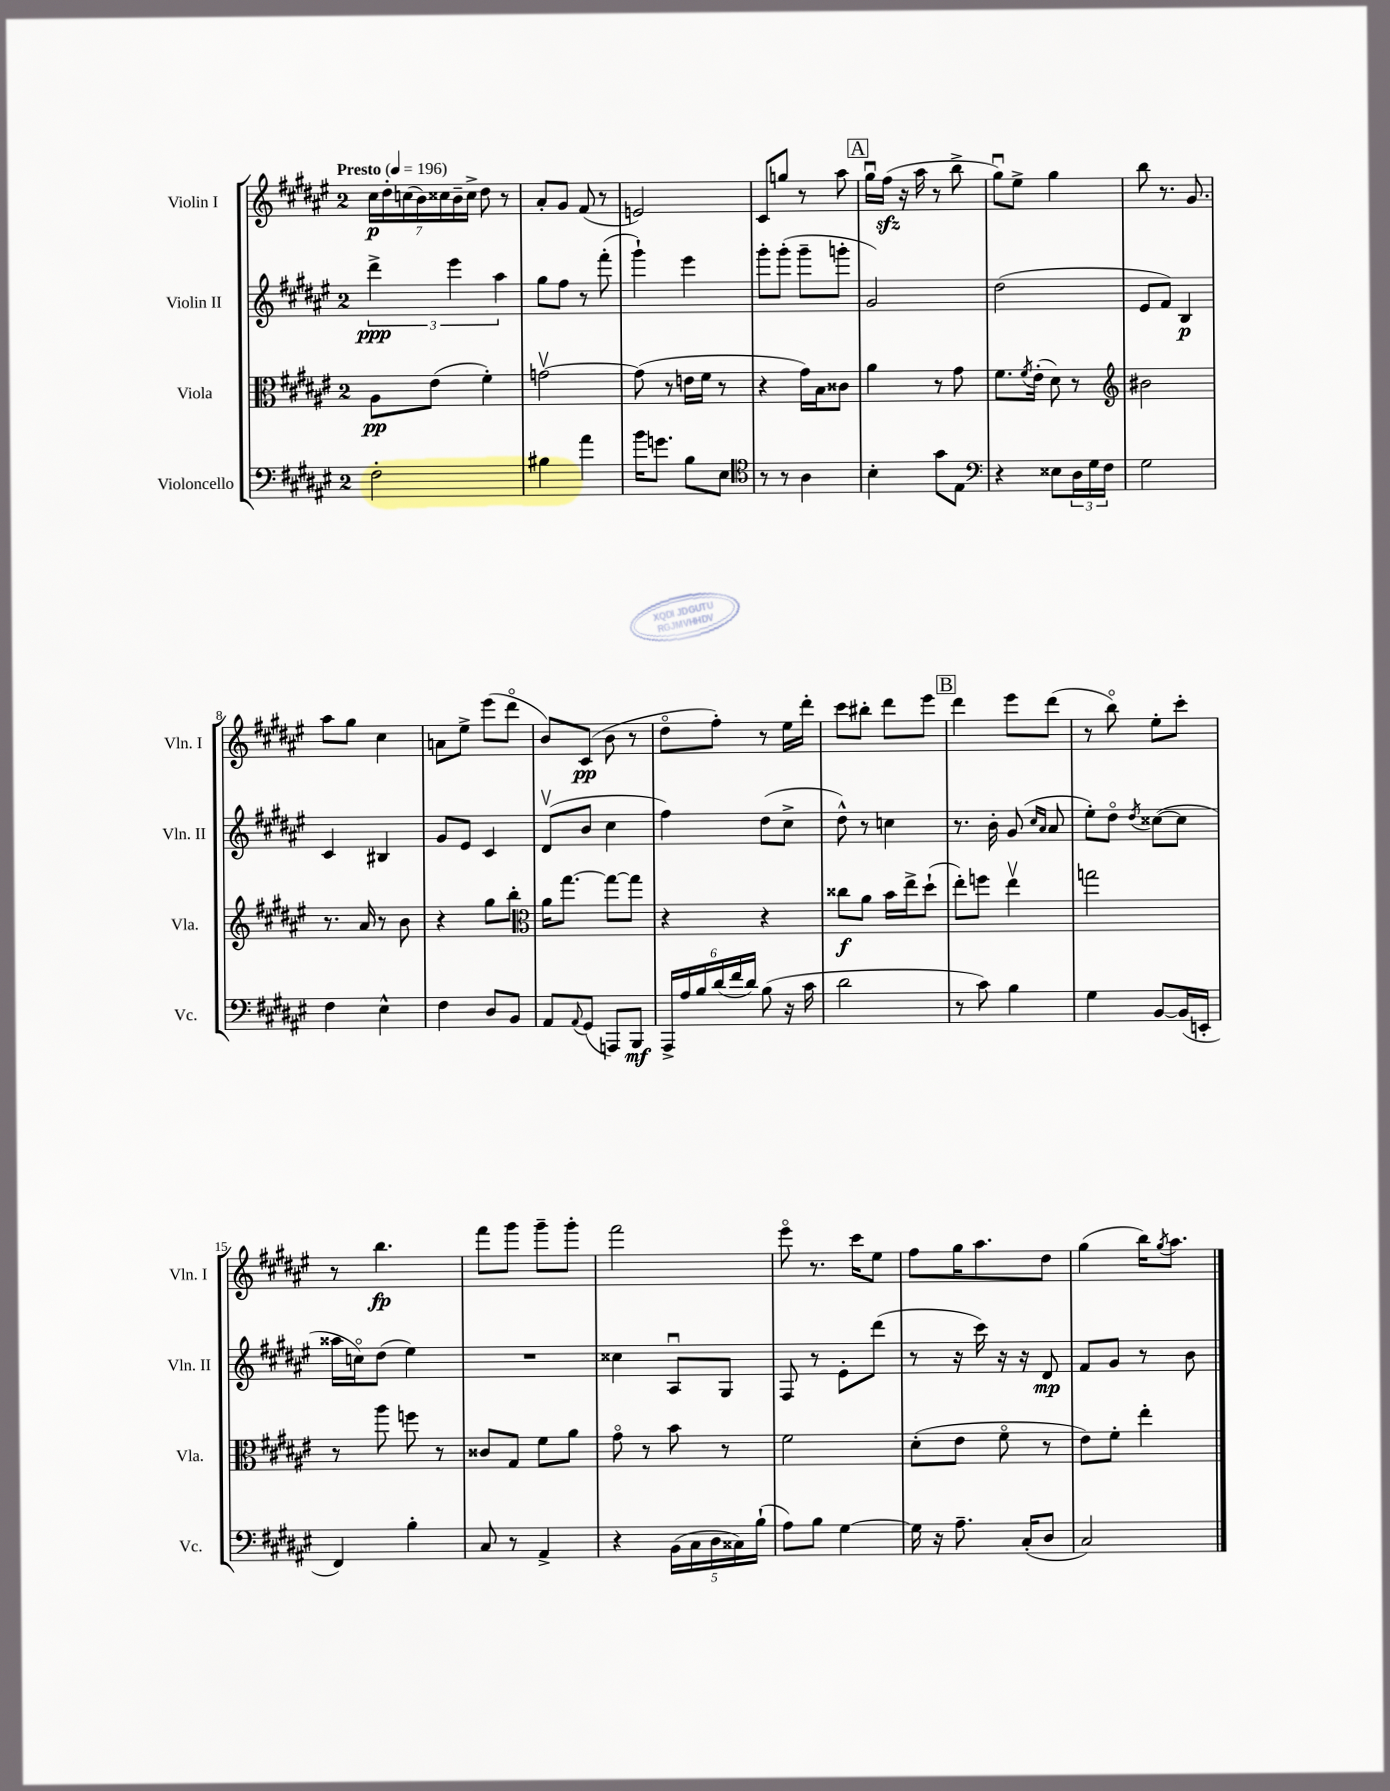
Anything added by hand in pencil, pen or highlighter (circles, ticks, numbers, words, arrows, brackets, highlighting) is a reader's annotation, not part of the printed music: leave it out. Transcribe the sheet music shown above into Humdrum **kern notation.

**kern	**kern	**kern	**kern
*staff4	*staff3	*staff2	*staff1
*clefF4	*clefC3	*clefG2	*clefG2
*k[f#c#g#d#a#e#]	*k[f#c#g#d#a#e#]	*k[f#c#g#d#a#e#]	*k[f#c#g#d#a#e#]
*M2/4	*M2/4	*M2/4	*M2/4
*MM196	*MM196	*MM196	*MM196
2F#'\	8A#\L	6ddd#^\	28cc#\LL
.	.	.	28dd#'\
.	.	.	(28cc\
.	.	.	28b\)
.	(8e#\J	.	.
.	.	.	28cc##\
.	.	6eee#\	.
.	.	.	28b~\
.	.	.	28cc##^\JJ
.	4f#'\)	.	8dd#\
.	.	6aa#\	.
.	.	.	8r
=	=	=	=
4B#\	[2gv\	8gg#\L	8a#'/L
.	.	8ff#\J	8g#/J
4a#\	.	8r	(8f#/
.	.	(8fff#'\	8r
=	=	=	=
16b\LK	(8g\]	4ggg#`\)	2e/)
8.g\J	.	.	.
.	8r	.	.
8B\L	16e\LL	4eee#\	.
.	16f#\JJ	.	.
8E#\J	8r	.	.
=	=	=	=
*clefC4	*	*	*
8r	4r	8ggg#'\L	8c#/L
8r	.	(8ggg#'\J	8gg/J
4A#\	16g#\LL)	8ggg#~\L	8r
.	16B\J	.	.
.	8c##\J	8ggg'\J	8aa#\
=	=	=	=
4B'\	4a#\	2g#/)	16gg#u\LL
.	.	.	(16ff#\JJ
.	.	.	16r
.	.	.	16aa#\
8g#\L	8r	.	8r
8E#\J	8g#\	.	8bb^\
=	=	=	=
*clefF4	*	*	*
4r	8.f#\L	(2dd#\	8gg#u\L)
.	.	.	8ee#^\J
.	8qf#/	.	.
.	(16e#'\Jk	.	.
8E##\L	8d#\)	.	4gg#\
24D#\L	8r	.	.
24G#\	.	.	.
24F#\JJ	.	.	.
=	=	=	=
*	*clefG2	*	*
2G#\	2b#\	8e#/L	8bb\
.	.	8f#/J)	8.r
.	.	4B/	.
.	.	.	8.g#/
=	=	=	=
4F#\	8.r	4c#/	8aa#\L
.	.	.	8gg#\J
.	16a#/	.	.
4E#^^\	8r	4B#/	4cc#\
.	8b\	.	.
=	=	=	=
4F#\	4r	8g#/L	8a\L
.	.	8e#/J	8ee#^\J
8D#/L	8gg#\L	4c#/	(8eee#\L
8BB/J	8bb'\J	.	8ddd#o\J
=	=	=	=
*	*clefC3	*	*
8AA#/L	16a#\LK	(8d#v/L	8b/L)
.	[8.gg#\J	.	.
8qqAA#/	.	.	.
(8GG#/J	.	8b/J	(8c#/J
8AAA/L)	8gg#\_L	4cc#\	8b\
8BBB/J	8gg#\]J	.	8r
=	=	=	=
24AAA#^/LL	4r	4ff#\)	8dd#o\L
24A#/	.	.	.
24B/	.	.	.
(24d#/	.	.	8ff#'\J)
24f#/	.	.	.
24d#/JJ)	.	.	.
(8B\	4r	(8dd#\L	8r
16r	.	8cc#^\J	16ee#\LL
16c#\	.	.	16ddd#'\JJ
=	=	=	=
2d#\	8cc##\L	8dd#^^\)	8ccc#\L
.	8a#\J	8r	8bb#'\J
.	16b\LL	4cc\	8ddd#\L
.	16ee#^\J	.	.
.	(8dd#`\J	.	8eee#\J
=	=	=	=
8r	8ee#'\L)	8.r	4ddd#\
8c#\)	8ff\J	.	.
.	.	16b'\	.
4B\	4ee#v\	(8g#/	8eee#\L
.	.	16qqcc#/LL	.
.	.	16qqa#/JJ	.
.	.	8a#/	(8ddd#\J
=	=	=	=
4G#\	2gg\	8ee#'\L)	8r
.	.	8dd#o\J	8bbo\)
.	.	8qdd#/	.
[8BB/L	.	([8cc##\L	8ee#'\L
(16BB/]L	.	8cc##\]J	8ccc#'\J
16EE'/JJ	.	.	.
=	=	=	=
4FF#/)	8r	16aa##\LL	8r
.	.	16cco\J)	.
.	8aa#\	(8dd#\J	4.bb\
4B'\	8ff\	4ee#\)	.
.	8r	.	.
=	=	=	=
8C#/	8c##/L	2r	8fff#\L
8r	8G#/J	.	8ggg#\J
4AA#^/	8f#\L	.	8ggg#~\L
.	8a#\J	.	8ggg#'\J
=	=	=	=
4r	8g#o\	4cc##\	2fff#\
.	8r	.	.
(20BB\LL	8b\	8A#u/L	.
20C#\	.	.	.
20D#\	.	.	.
.	8r	8G#/J	.
20C##\)	.	.	.
(20B`\JJ	.	.	.
=	=	=	=
8A#\L)	2f#\	8F#/	8eee#o\
8B\J	.	8r	8.r
[4G#\	.	8e#'\L	.
.	.	.	16ccc#\LK
.	.	(8ddd#\J	8ee#\J
=	=	=	=
16G#\]	(8d#'\L	8r	8ff#\L
16r	.	.	.
8.A#~\	8e#\J	16r	16gg#\K
.	.	16ccc#\)	8.aa#\
.	8f#o\	16r	.
(16C#'/LK	.	16r	.
8D#/J	8r	8d#/	8dd#\J
=	=	=	=
2C#/)	8e#\L)	8f#/L	(4gg#\
.	8f#'\J	8g#/J	.
.	4ee#'\	8r	16bb\LK)
.	.	.	8qgg#/
.	.	.	8.aa#\J
.	.	8b\	.
==	==	==	==
*-	*-	*-	*-
